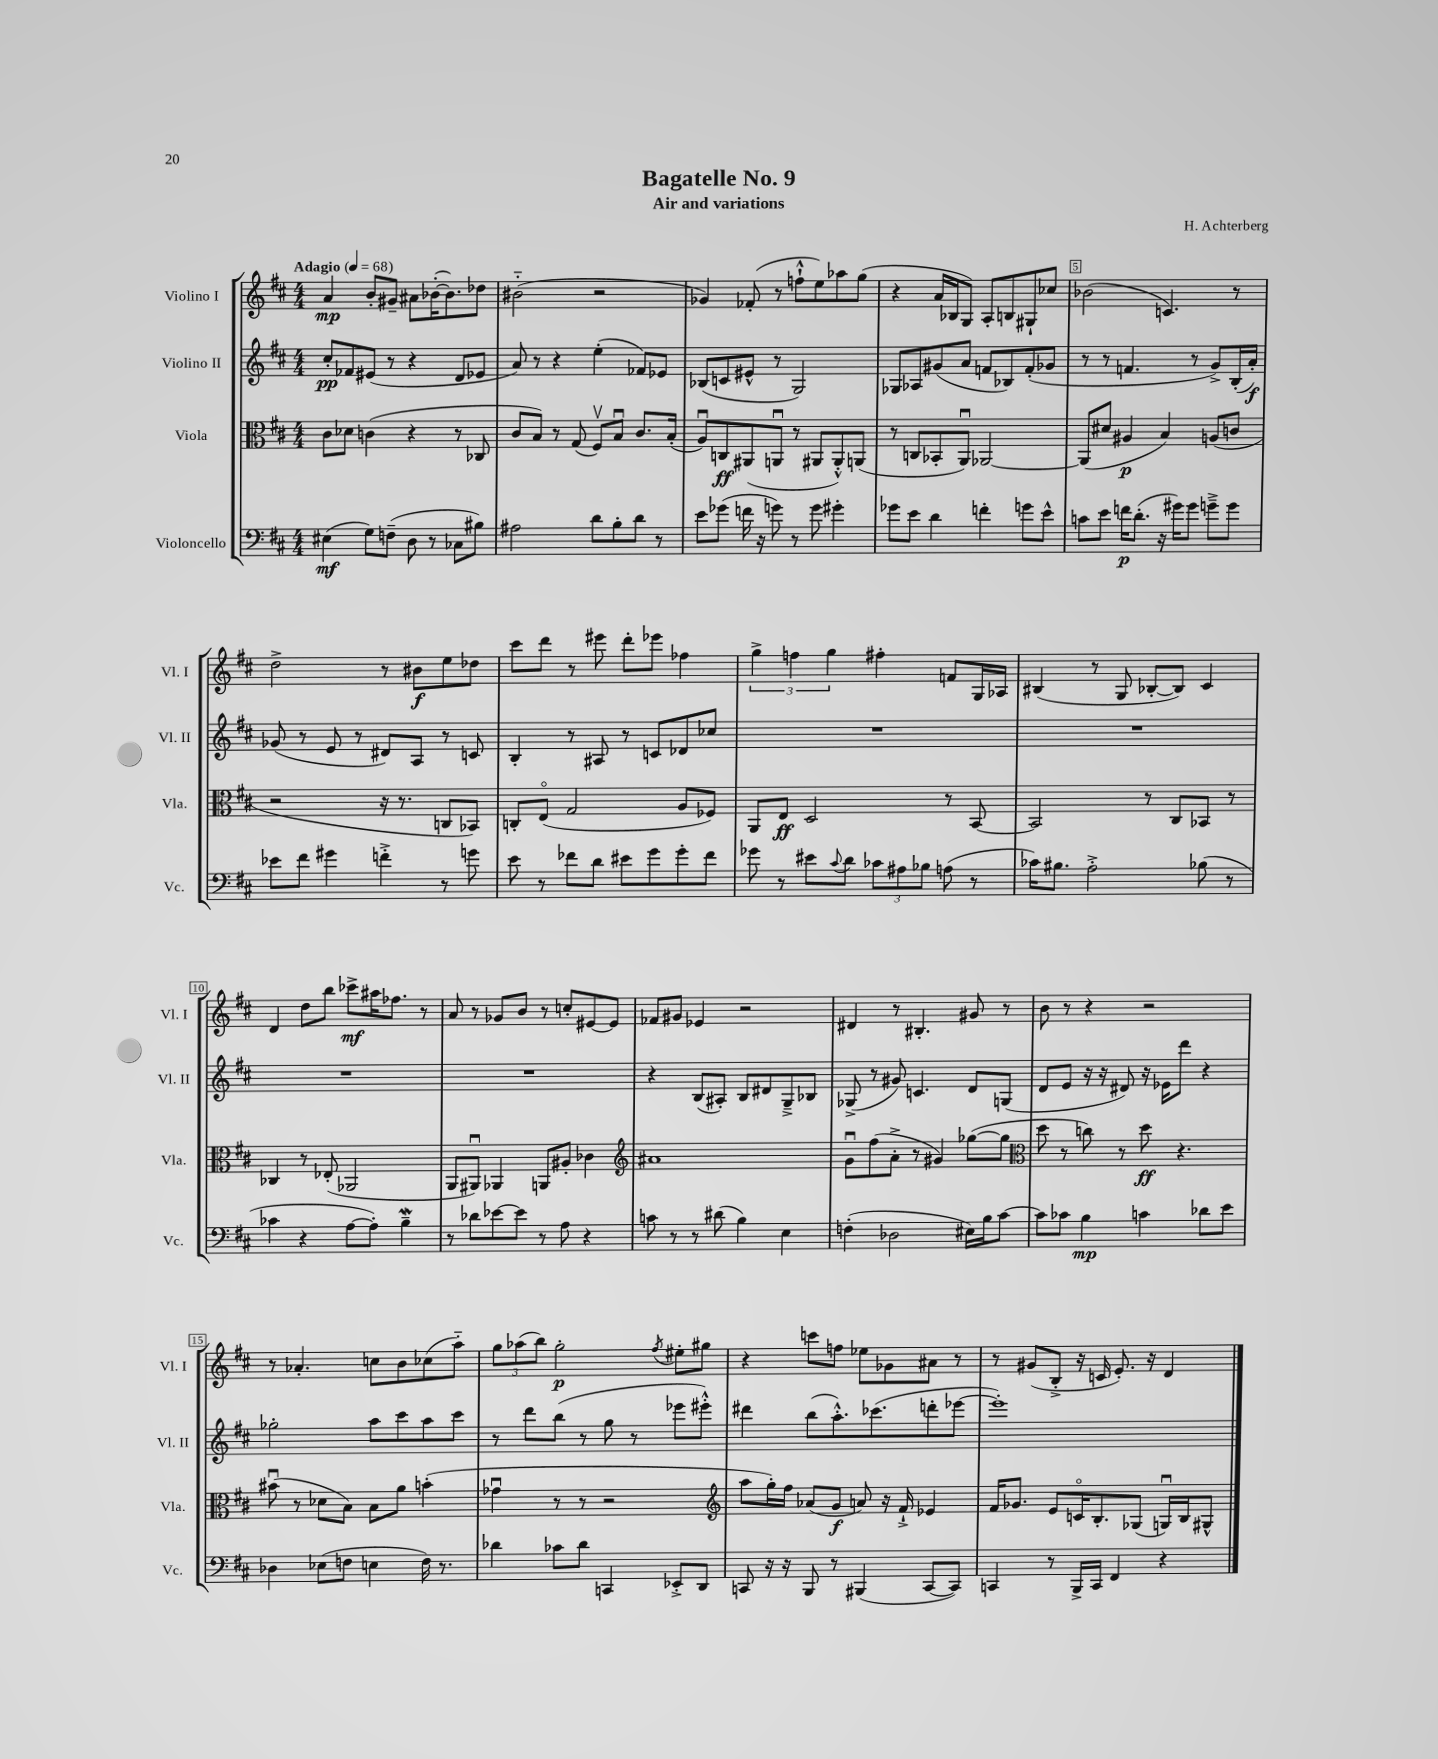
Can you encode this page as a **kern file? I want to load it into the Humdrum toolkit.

**kern	**kern	**kern	**kern
*staff4	*staff3	*staff2	*staff1
*clefF4	*clefC3	*clefG2	*clefG2
*k[f#c#]	*k[f#c#]	*k[f#c#]	*k[f#c#]
*M4/4	*M4/4	*M4/4	*M4/4
*MM68	*MM68	*MM68	*MM68
(4E#	8c#	8cc#'	4a
.	8d-	8f-	.
8G)	(4c	(8e#	8b'
(8F~	.	8r	8g#~
8D	4r	4r	8a#
8r	.	.	([16b-'
.	.	.	8.b-])
8C-	8r	8d	.
8B#)	8C-	8e-	8dd-
=	=	=	=
2A#	8c#	8a)	(2b#'~
.	8B)	8r	.
.	8r	4r	.
.	(8G	.	.
8d	8F#v)	(4ee'	2r
8B'	8Bu	.	.
8d	8.c#	8f-)	.
8r	.	8e-	.
.	(16B'	.	.
=	=	=	=
8e	8Au)	(8B-	4g-)
(8g-	8C	8c	.
16f	(8AA#	8e#^^	(8f-'
16r	.	.	.
8g)	8AAu	8r	8r
8r	8r	2G)	8ff`^^
8g	8AA#	.	8ee)
4g#'	8AA#'^^)	.	8aa-
.	(8AA	.	(8gg
=	=	=	=
8g-	8r	8G-	4r
8e	8C	8A-	.
4d	8BB-'	(8g#	16a
.	.	.	16B-
.	8AAu)	8a	8G)
4f'	[2AA-	8f	8A'
.	.	8B-)	8B
8g	.	(8f'	8G#`
8e^^	.	8g-	8cc-
=	=	=	=
8c	(8AA-]	8r	(2b-
8e	8d#	8r	.
16f	4A#	4.f	.
(8.d'	.	.	.
16r	4B)	.	4.c)
16g#)	.	.	.
8g#	.	8r	.
8g~^	(8A	8g^)	.
8g	8c	(16B'	8r
.	.	16a')	.
=	=	=	=
8e-	2r	(8g-	2dd^
8f#	.	8r	.
4g#	.	8e	.
.	.	8r	.
4f'^	16r	8d#)	8r
.	8.r	.	.
.	.	8A	8b#
8r	8C	8r	8ee
8g	8BB-)	8c	8dd-
=	=	=	=
8e	8C'	4B'	8ccc#
8r	(8Eo	.	8ddd
8f-	2G	8r	8r
8d	.	8A#	8eee#
8e#	.	8r	8ddd'
8g	.	8c	8eee-
8g'	8A	8d-	4ff-
8f-	8F-)	8cc-	.
=	=	=	=
8g-	8AA	1r	6gg^
8r	8E	.	.
.	.	.	6ff
8e#	2D	.	.
.	.	.	6gg
8qqc#	.	.	.
8d	.	.	.
12c-	.	.	4ff#'
12A#	.	.	.
12B-	.	.	.
(8A	8r	.	8f
8r	[8BB	.	16G
.	.	.	16A-
=	=	=	=
16c-)	2BB]	1r	(4B#
8.B#	.	.	.
2A'^	.	.	8r
.	.	.	8G
.	8r	.	[8B-'
.	8C#	.	8B-])
(8B-	8BB-	.	4c#
8r	8r	.	.
=	=	=	=
4c-	4C-	1r	4d
4r	8r	.	8dd
.	(8E-'	.	8bb
[8A	2AA-	.	8ccc-^
8A'])	.	.	16aa#
.	.	.	8.ff-
4B~	.	.	.
.	.	.	8r
=	=	=	=
8r	8AA	1r	8a
8d-	8AA#u)	.	8r
[8e-	4AA-	.	8g-
8e-]	.	.	8b
8r	8AA	.	8r
8A	8A#'	.	8cc'
4r	4c-	.	[8e#
.	.	.	8e#]
=	=	=	=
*	*clefG2	*	*
8c	1a#	4r	8f-
8r	.	.	8g#
8r	.	(8B	4e-
(8d#	.	8A#')	.
4B)	.	8B	2r
.	.	8d#	.
4E	.	8G~^	.
.	.	8B-	.
=	=	=	=
(4F'	8gu	(8G-^	4d#
.	(8ff#	8r	.
2D-	8a'^	8g#)	8r
.	8r	4.c	4.B#'
.	4g#)	.	.
16E#)	([8gg-	8d	8g#
16B	.	.	.
[8c#	8gg-]	(8G	8r
=	=	=	=
*	*clefC3	*	*
8c#]	8dd	8d	8b
8c-	8r	8e	8r
4B	8cc)	16r	4r
.	.	16r	.
.	8r	8d#)	.
4c	8dd	16r	2r
.	.	16e-	.
.	4.r	8ddd	.
8d-	.	4r	.
8e	.	.	.
=	=	=	=
4D-	(8b#u	2gg-'	8r
.	8r	.	4.a-'
(8E-	8d-	.	.
8F	8B)	.	.
4E	8B	8aa	8cc
.	8a	8ccc#	8b
16F)	(4b'	8aa	(8cc-
8.r	.	.	.
.	.	8ccc#	8aa'~)
=	=	=	=
4d-	4g-u	8r	12gg
.	.	.	(12aa-
.	.	8ddd	.
.	.	.	12bb)
8c-	8r	(8bb	2gg'
8d-	8r	8r	.
4CC	2r	8gg	.
.	.	8r	.
.	.	.	8qff#
8EE-'^	.	8eee-	8ee#'
8DD	.	8eee#'^^)	8gg#
=	=	=	=
*	*clefG2	*	*
8CC	8aa	4ddd#	4r
16r	16gg')	.	.
16r	16ff#	.	.
8BBB	(8a-	(8bb	8ccc
8r	8g	8.aa'^^)	8ff
(4BBB#	8a)	.	8ee-
.	.	(8.ccc-	.
.	16r	.	8g-
.	16f#`^	.	.
[8CC	4e-	8ddd'	8a#
8CC])	.	[8eee-	8r
=	=	=	=
4CC	16f#	1eee-'])	8r
.	8.g-	.	.
.	.	.	(8g#
8r	8e	.	8B'^
16BBB^	16co	.	16r
16CC	8.B'	.	16c
4FF#	.	.	8.e')
.	(8G-	.	.
.	.	.	16r
4r	16Gu)	.	4d
.	16B	.	.
.	8G#^^	.	.
==	==	==	==
*-	*-	*-	*-
